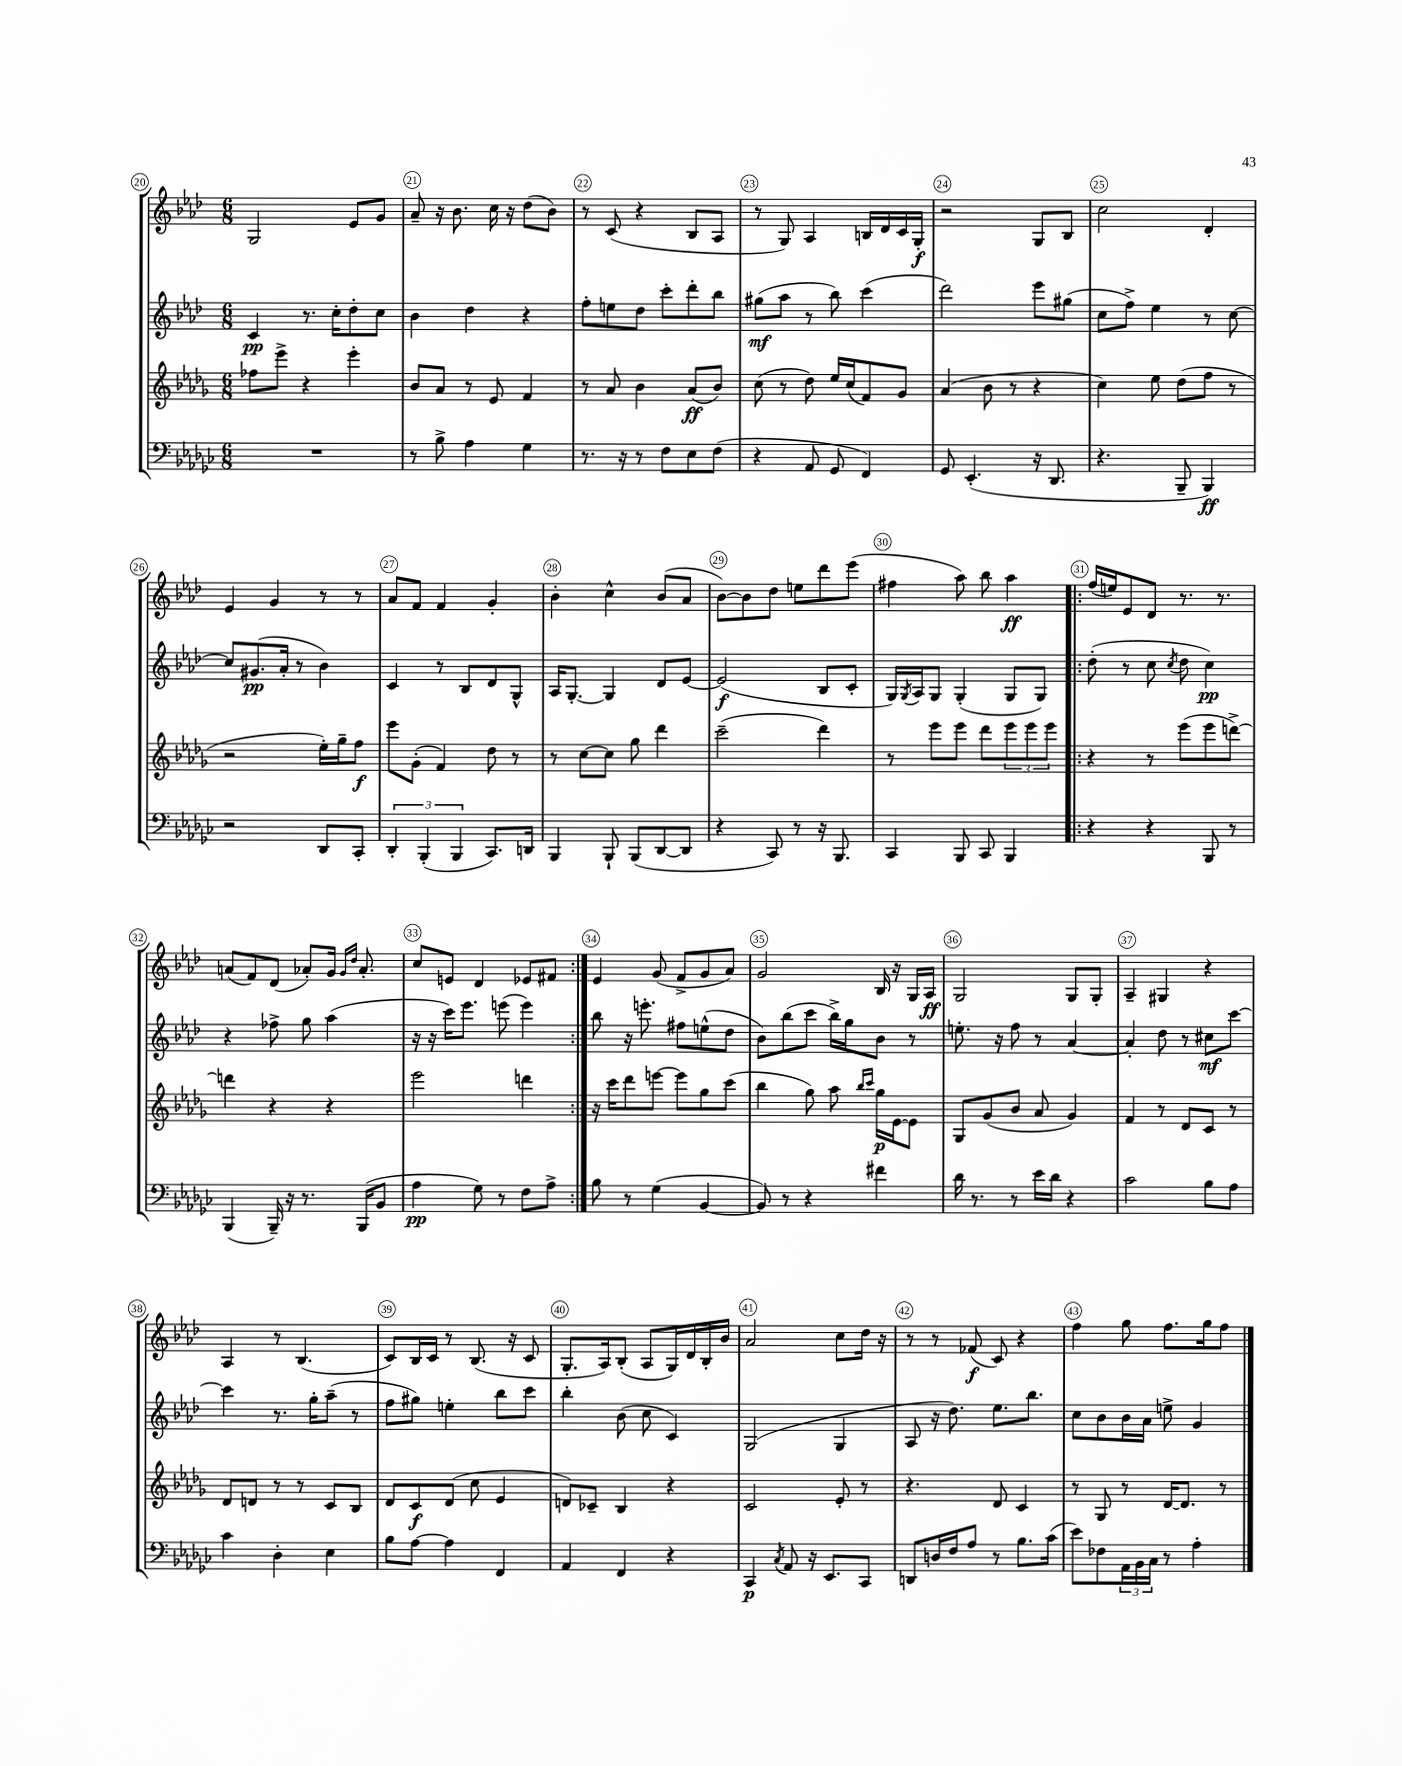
<<
\new StaffGroup <<
\new Staff = "s0" {
    \clef treble \key aes \major \numericTimeSignature \time 6/8
    g2 ees'8 g'8 |
    aes'8-- r16 bes'8. c''16 r16 des''8( bes'8) |
    r8 c'8( r4 bes8 aes8 |
    r8 g8) aes4 b16 des'16 c'16 g16-.\f |
    r2 g8 bes8 |
    c''2 des'4-. |
    ees'4 g'4 r8 r8 |
    aes'8 f'8 f'4 g'4-. |
    bes'4-. c''4-^ bes'8( aes'8 |
    bes'8~) bes'8 des''8 e''8 des'''8 ees'''8( |
    fis''4 aes''8) bes''8 aes''4\ff |
    \repeat volta 2 { f''16( e''16) ees'8 des'8 r8. r8. |
    a'8( f'8) des'8( aes'8-.) g'16 \grace { g'16 des''16 } aes'8.-. |
    c''8 e'8 des'4 ees'8 fis'8 | }
    ees'4 g'8( f'8-> g'8 aes'8) |
    g'2 bes16 r16 g16 aes16\ff |
    g2 g8 g8-. |
    aes4-- gis4 r4 |
    aes4 r8 bes4.( |
    c'8) bes16 c'16 r8 bes8.( r16 c'8 |
    g8.-. aes16) bes8-.( aes8 g16) des'16 bes16-. bes'16 |
    aes'2 c''8 des''16 r16 |
    r8 r8 fes'8\f( c'8) r4 |
    f''4 g''8 f''8. g''16 f''8 \bar "|." |
}
\new Staff = "s1" {
    \clef treble \key aes \major \numericTimeSignature \time 6/8
    c'4\pp r8. c''16-. des''8-. c''8 |
    bes'4 des''4 r4 |
    f''8-. e''8 des''8 c'''8-. des'''8-. bes''8 |
    gis''8\mf( aes''8 r8 bes''8) c'''4( |
    des'''2) ees'''8 gis''8( |
    c''8 f''8->) ees''4 r8 c''8~ |
    c''8 gis'8.\pp( aes'16-. r8 bes'4) |
    c'4 r8 bes8 des'8 g8-^ |
    aes16 g8.~-. g4 des'8 ees'8~ |
    ees'2\f( bes8 c'8-. |
    g16) \acciaccatura { g8 } aes16 g8 g4-.( g8 g8) |
    \repeat volta 2 { des''8-.( r8 c''8 \acciaccatura { c''8 } des''8 c''4\pp) |
    r4 fes''8-> g''8 aes''4( |
    r16 r16 c'''16) ees'''8. e'''8( e'''4) | }
    bes''8 r16 e'''8.-. fis''8 e''8-^( des''8 |
    bes'8) bes''8( c'''8 bes''16->) g''16 bes'8 r8 |
    e''8.-. r16 f''8 r8 aes'4~ |
    aes'4-. des''8 r8 cis''8\mf c'''8~ |
    c'''4 r8. g''16-. aes''8--( r8 |
    f''8 gis''8) e''4-. bes''8 c'''8 |
    bes''4-. bes'8( c''8 c'4) |
    g2( g4 |
    aes8 r16 des''8.) ees''8. bes''8. |
    c''8 bes'8 bes'16 aes'16 e''8-> g'4 \bar "|." |
}
\new Staff = "s2" {
    \clef treble \key des \major \numericTimeSignature \time 6/8
    fes''8 ees'''8-> r4 ees'''4-. |
    bes'8 aes'8 r8 ees'8 f'4 |
    r8 aes'8 bes'4 aes'8\ff( bes'8) |
    c''8( r8 des''8) ees''16 c''16( f'8) ges'8 |
    aes'4( bes'8 r8 r4 |
    c''4) ees''8 des''8( f''8 r8 |
    r2 ees''16-.) ges''16-- f''8\f |
    ees'''8 ges'8-.( f'4) des''8 r8 |
    r8 c''8~ c''8 ges''8 des'''4 |
    c'''2--( des'''4) |
    r8 ees'''8 ees'''8 des'''8 \tuplet 3/2 { ees'''8 ees'''8 ees'''8 } |
    \repeat volta 2 { r4 r8 ees'''8( ees'''8 d'''8~->) |
    d'''4 r4 r4 |
    ees'''2 d'''4 | }
    r16 c'''16 des'''8 e'''8~ e'''8 ges''8 c'''8( |
    bes''4 ges''8) aes''8 \grace { bes''16 c'''16 } ges''16\p ees'16~ ees'8 |
    ges8 ges'8( bes'8 aes'8 ges'4) |
    f'4 r8 des'8 c'8 r8 |
    des'8 d'8 r8 r8 c'8 bes8 |
    des'8 c'8\f des'8( c''8 ees'4 |
    d'8) ces'8-- bes4 r4 |
    c'2 ees'8-. r8 |
    r4. des'8 c'4 |
    r8 ges8 r8 des'16~ des'8. r8 \bar "|." |
}
\new Staff = "s3" {
    \clef bass \key ges \major \numericTimeSignature \time 6/8
    R2. |
    r8 bes8-> aes4 ges4 |
    r8. r16 r8 f8 ees8 f8( |
    r4 aes,8 ges,8 f,4) |
    ges,8 ees,4.-.( r16 des,8. |
    r4. bes,,8-- bes,,4\ff) |
    r2 des,8 ces,8-. |
    \tuplet 3/2 { des,4-. bes,,4-.( bes,,4 } ces,8.) d,16 |
    bes,,4 bes,,8-! bes,,8( des,8~ des,8 |
    r4 ces,8) r8 r16 bes,,8. |
    ces,4 bes,,8 ces,8 bes,,4 |
    \repeat volta 2 { r4 r4 bes,,8 r8 |
    bes,,4( bes,,16--) r16 r8. bes,,16( bes,8 |
    aes4\pp ges8) r8 f8 aes8-> | }
    bes8 r8 ges4( bes,4~ |
    bes,8) r8 r4 fis'4 |
    des'16 r8. r8 ees'16 des'16 r4 |
    ces'2 bes8 aes8 |
    ces'4 des4-. ees4 |
    bes8 aes8~ aes4 f,4 |
    aes,4 f,4 r4 |
    ces,4\p \acciaccatura { ces8 } aes,8 r16 ees,8. ces,8 |
    d,8 d16 f16 aes8 r8 bes8. ces'16( |
    ees'8) fes8 \tuplet 3/2 { aes,16 bes,16 ces16 } r8 aes4-. \bar "|." |
}
>>
>>
\layout { \context { \Score currentBarNumber = #20 \override BarNumber.break-visibility = ##(#f #t #t) barNumberVisibility = #all-bar-numbers-visible \override BarNumber.stencil = #(make-stencil-circler 0.1 0.3 ly:text-interface::print) } }
